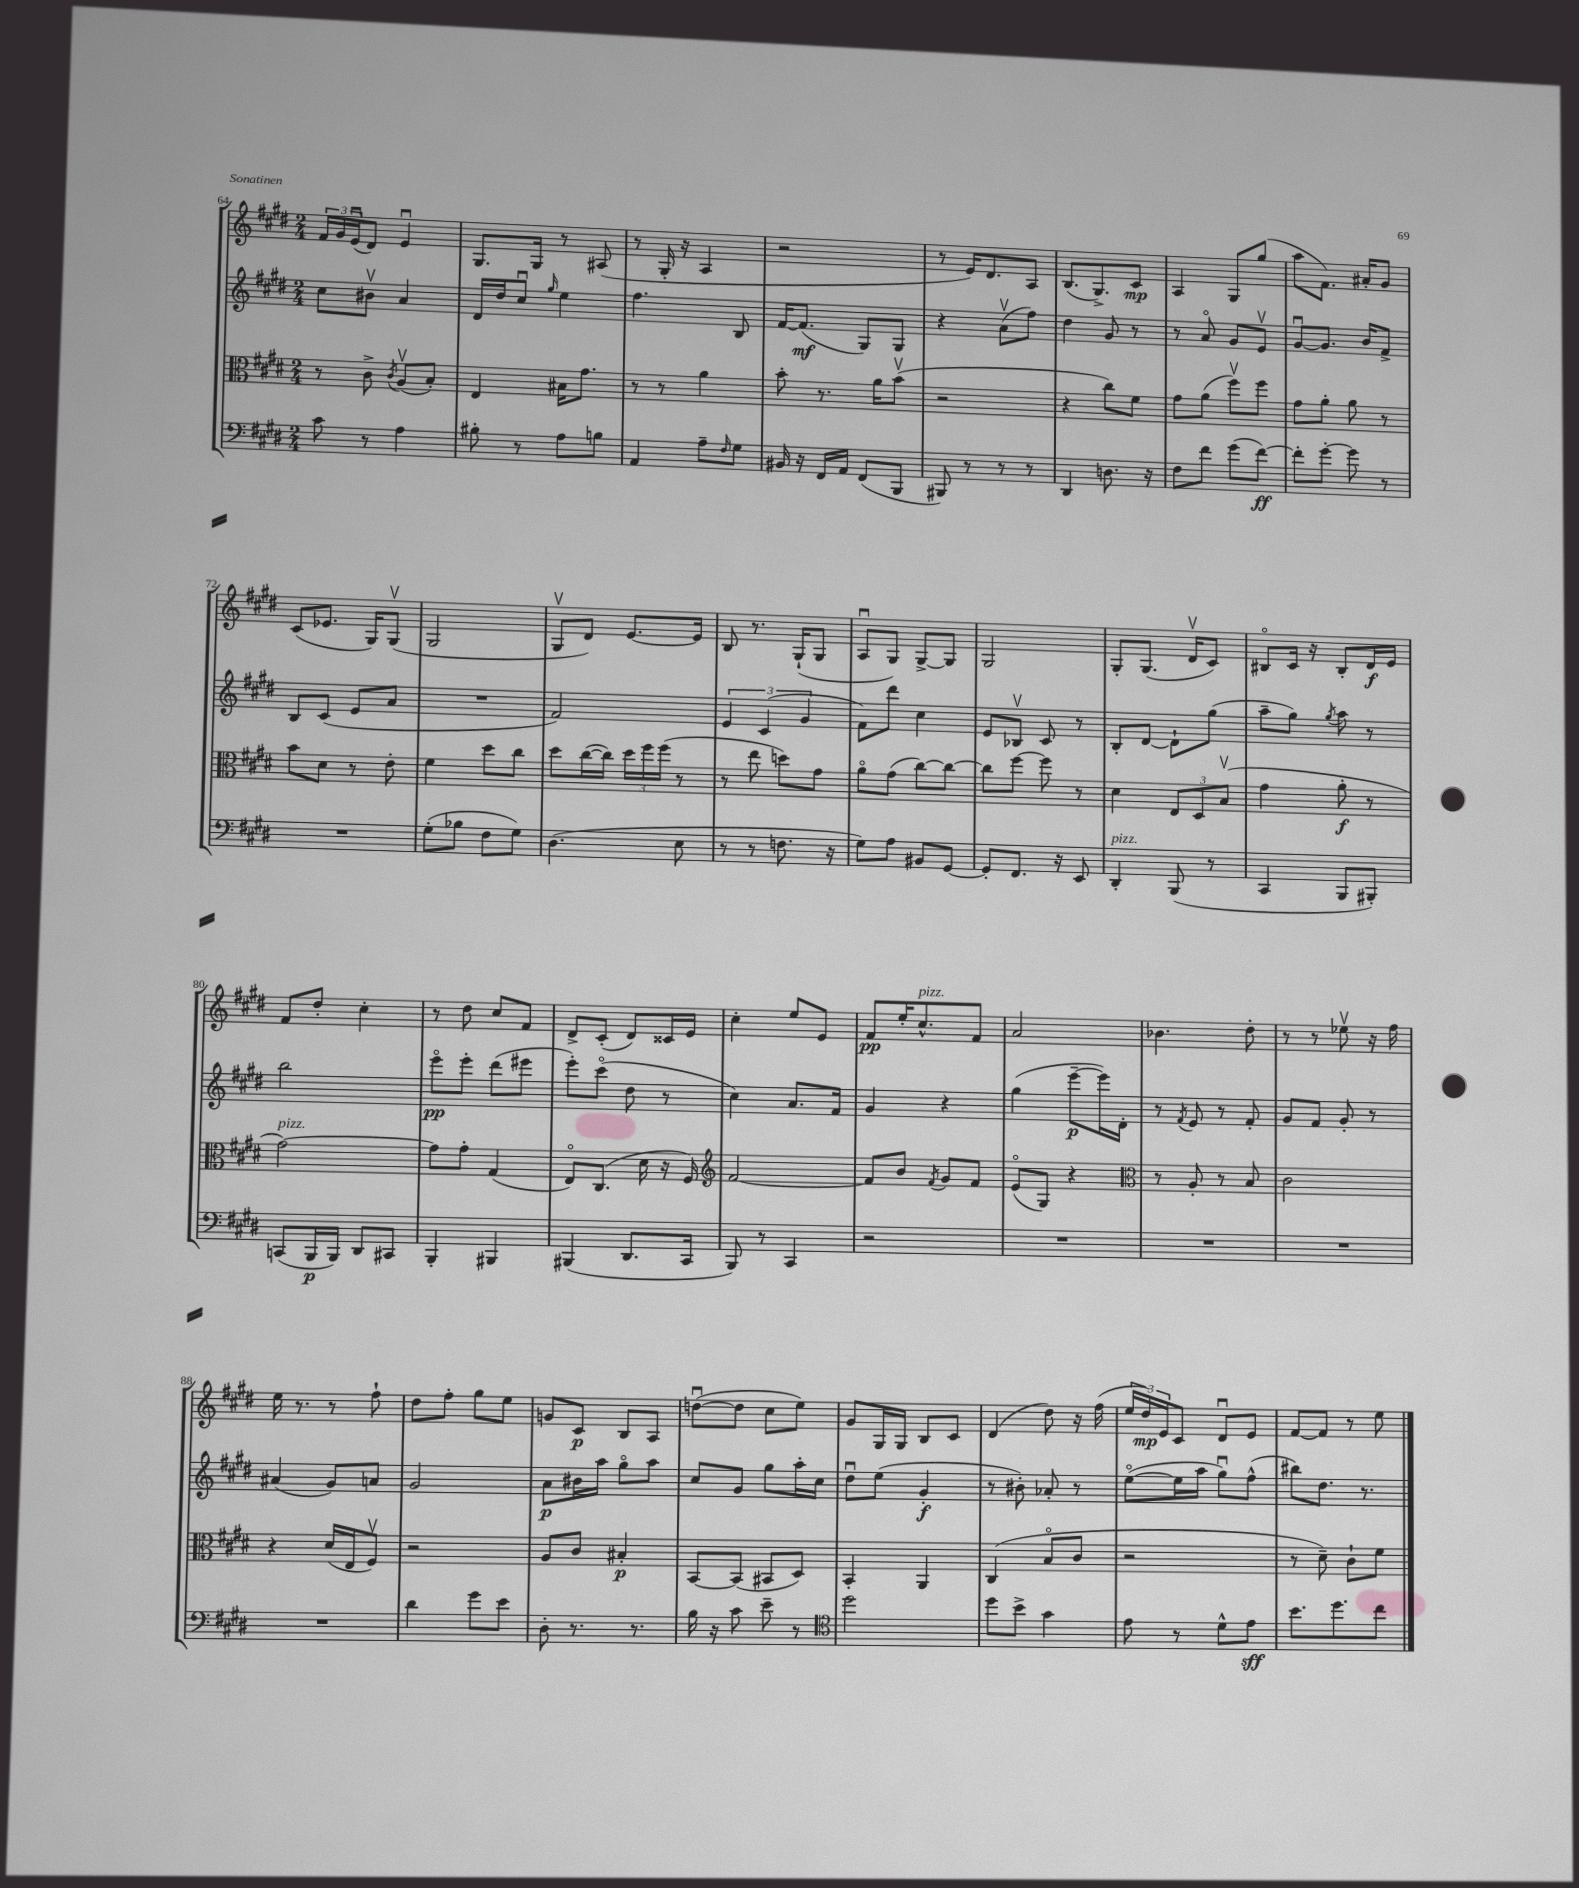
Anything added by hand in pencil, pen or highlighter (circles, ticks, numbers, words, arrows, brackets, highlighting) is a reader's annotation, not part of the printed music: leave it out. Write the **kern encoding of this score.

**kern	**dynam	**kern	**dynam	**kern	**dynam	**kern	**dynam
*part4	*part4	*part3	*part3	*part2	*part2	*part1	*part1
*staff4	*staff4	*staff3	*staff3	*staff2	*staff2	*staff1	*staff1
*clefF4	*	*clefC3	*	*clefG2	*	*clefG2	*
*k[f#c#g#d#]	*	*k[f#c#g#d#]	*	*k[f#c#g#d#]	*	*k[f#c#g#d#]	*
*M2/4	*	*M2/4	*	*M2/4	*	*M2/4	*
=64	=64	=64	=64	=64	=64	=64	=64
8c#\	.	8r	.	8cc#\L	.	24f#/LL	.
.	.	.	.	.	.	24g#/	.
.	.	.	.	.	.	(24eu/J	.
8r	.	8c#^\	.	8b#Xv\J	.	8d#/J)	.
.	.	8qc#/	.	.	.	.	.
4A\	.	(8Av/L	.	4a/	.	4eu/	.
.	.	8B'/J)	.	.	.	.	.
=65	=65	=65	=65	=65	=65	=65	=65
8B#X'\	.	4E/	.	16d#/LL	.	8.G#/L	.
.	.	.	.	16dd#/J	.	.	.
8r	.	.	.	8cc#u/J	.	.	.
.	.	.	.	.	.	16G#/Jk	.
.	.	.	.	16qqgg#/	.	.	.
8A\L	.	16B#X\KL	.	4ee\	.	8r	.
.	.	8.g#\J	.	.	.	.	.
8Bn\J	.	.	.	.	.	(8A#X/	.
=66	=66	=66	=66	=66	=66	=66	=66
4AA/	.	8r	.	4.ff#\	.	8r	.
.	.	8r	.	.	.	16G#'/	.
.	.	.	.	.	.	16r	.
8A~\L	.	4a\	.	.	.	4A/	.
16qqF#/	.	.	.	.	.	.	.
8G#\J	.	.	.	8B/	.	.	.
=67	=67	=67	=67	=67	=67	=67	=67
16BB#X/	.	8b'\	.	[16f#/KL	.	2r	.
16r	.	.	.	(8.f#/J]	mf	.	.
16FF#/LL	.	8.r	.	.	.	.	.
16AA/JJ	.	.	.	.	.	.	.
(8FF#/L	.	.	.	8G#/L)	.	.	.
.	.	16a\KL	.	.	.	.	.
8BBB/J	.	(8bv\J	.	8G#/J	.	.	.
=68	=68	=68	=68	=68	=68	=68	=68
8BBB#X/)	.	2r	.	4r	.	8r	.
8r	.	.	.	.	.	16e/KL)	.
.	.	.	.	.	.	8.d#/	.
8r	.	.	.	(8av\L	.	.	.
8r	.	.	.	8ff#\J)	.	8A/J	.
=69	=69	=69	=69	=69	=69	=69	=69
4DD#/	.	4r	.	4dd#\	.	(8.B/L	.
.	.	.	.	.	.	8.G#^/)	.
8.Dn\	.	8cc#\L)	.	8g#/	.	.	.
.	.	8f#\J	.	8r	.	8c#/J	mp
16r	.	.	.	.	.	.	.
=70	=70	=70	=70	=70	=70	=70	=70
8F#\L	.	8g#\L	.	8r	.	4A/	.
8f#\J	.	(8a\J	.	8a/	.	.	.
(8g#\L	.	8ff#v\L)	.	8g#/L	.	8G#/L	.
[8f#\J)	ff	8ff#\J	.	8ev/J	.	(8gg#/J	.
=71	=71	=71	=71	=71	=71	=71	=71
8f#'\L]	.	8g#\L	.	[8g#u/L	.	8aa\L	.
[8g#'\J	.	8a'\J	.	8.g#/J]	.	8.f#\J)	.
8g#\]	.	8a\	.	.	.	.	.
.	.	.	.	16b/KL	.	16a#X'/KL	.
8r	.	8r	.	8f#^/J	.	8g#/J	.
!!LO:LB:g=z
=72	=72	=72	=72	=72	=72	=72	=72
2r	.	8b\L	.	8B/L	.	(8c#/L	.
.	.	8d#\J	.	(8c#/J	.	8.e-X/J	.
.	.	8r	.	8e/L	.	.	.
.	.	.	.	.	.	16G#/KL)	.
.	.	8e'\	.	8a/J	.	(8G#v/J	.
=73	=73	=73	=73	=73	=73	=73	=73
(8G#'\L	.	4f#\	.	2r	.	2G#/	.
8B-X\J	.	.	.	.	.	.	.
8F#\L	.	8dd#\L	.	.	.	.	.
8G#\J)	.	8cc#\J	.	.	.	.	.
=74	=74	=74	=74	=74	=74	=74	=74
(4.D#\	.	8dd#\L	.	2f#/)	.	8G#v/L	.
.	.	([16cc#\L	.	.	.	8d#/J)	.
.	.	16cc#\JJ])	.	.	.	.	.
.	.	24dd#\LL	.	.	.	[8.e/L	.
.	.	24ff#\	.	.	.	.	.
.	.	(24ff#\JJ	.	.	.	.	.
8E\	.	8r	.	.	.	.	.
.	.	.	.	.	.	16e/Jk]	.
=75	=75	=75	=75	=75	=75	=75	=75
8r	.	8r	.	6e/	.	8B/	.
8r	.	8ee\	.	.	.	8.r	.
.	.	.	.	(6c#/	.	.	.
8.Fn\	.	8ddn\L)	.	.	.	.	.
.	.	.	.	.	.	(16G#`/KL	.
.	.	.	.	6g#/	.	.	.
.	.	8g#\J	.	.	.	8G#/J	.
16r	.	.	.	.	.	.	.
=76	=76	=76	=76	=76	=76	=76	=76
8G#\L)	.	8a\L	.	8f#\L)	.	8Au/L	.
8A\J	.	(8g#\J	.	8ddd#\J	.	8G#/J)	.
8BB#X/L	.	[8cc#\L)	.	4cc#\	.	[8G#^/L	.
[8GG#/J	.	8cc#\J_	.	.	.	8G#/J]	.
=77	=77	=77	=77	=77	=77	=77	=77
8GG#'/L]	.	8cc#\L]	.	8e/L	.	2G#/	.
8.FF#/J	.	[8ff#\J	.	8B-Xv/J	.	.	.
.	.	8ff#\]	.	8c#/	.	.	.
16r	.	.	.	.	.	.	.
8EE/	.	8r	.	8r	.	.	.
=78	=78	=78	=78	=78	=78	=78	=78
!LO:TX:a:i:t=pizz.	!	!	!	!	!	!	!
4DD#'/	.	4d#\	.	8B'/L	.	8G#'/L	.
.	.	.	.	[8d#/J	.	(8.G#/J	.
(8BBB/	.	12E/L	.	8d#`\L]	.	.	.
.	.	.	.	.	.	16d#v/KL	.
.	.	12D#/	.	.	.	.	.
8r	.	.	.	(8gg#\J	.	8c#/J)	.
.	.	(12Bv/J	.	.	.	.	.
=79	=79	=79	=79	=79	=79	=79	=79
4CC#/	.	4g#\	.	8aa~\L	.	8B#X/L	.
.	.	.	.	8gg#\J)	.	16c#/Jk	.
.	.	.	.	.	.	16r	.
.	.	.	.	8qgg#/	.	.	.
8BBB/L	.	8a'\	f	8aa\	.	8B#'/L	.
8BBB#X'/J)	.	8r	.	8r	.	16d#/L	f
.	.	.	.	.	.	16e/JJ	.
!!LO:LB:g=z
=80	=80	=80	=80	=80	=80	=80	=80
!	!	!LO:TX:a:i:t=pizz.	!	!	!	!	!
(8CCn/L	.	[2g#\)	.	2bb\	.	8f#/L	.
16BBB/L	p	.	.	.	.	8dd#'/J	.
16BBB/JJ)	.	.	.	.	.	.	.
8DD#/L	.	.	.	.	.	4cc#'\	.
8CC#X/J	.	.	.	.	.	.	.
=81	=81	=81	=81	=81	=81	=81	=81
4BBB'/	.	8g#\L]	.	8eee\L	pp	8r	.
.	.	8g#'\J	.	8eee'\J	.	8dd#\	.
4BBB#X/	.	(4G#/	.	(8ddd#\L	.	8cc#/L	.
.	.	.	.	8eee#X\J	.	8f#/J	.
=82	=82	=82	=82	=82	=82	=82	=82
(4BBB#X/	.	8E/L)	.	8eee'\L)	.	8d#^/L	.
.	.	(8.C#/J	.	(8ccc#\J	.	(8c#'/J	.
8.DD#/L	.	.	.	8dd#\	.	8d#/L)	.
.	.	16d#\	.	.	.	.	.
.	.	16r	.	8r	.	16c##X/L	.
16CC#/Jk	.	16F#/)	.	.	.	16e/JJ	.
=83	=83	=83	=83	=83	=83	=83	=83
*	*	*clefG2	*	*	*	*	*
8BBB/)	.	[2f#/	.	4cc#\)	.	4cc#'\	.
8r	.	.	.	.	.	.	.
4CC#/	.	.	.	8.a/L	.	8ee/L	.
.	.	.	.	.	.	8e/J	.
.	.	.	.	16f#/Jk	.	.	.
=84	=84	=84	=84	=84	=84	=84	=84
2r	.	8f#/L]	.	4g#/	.	8f#/L	pp
.	.	8b/J	.	.	.	16ee'/K	.
!	!	!	!	!	!	!LO:TX:a:i:t=pizz.	!
.	.	.	.	.	.	8.cc#^^/	.
.	.	8qf#/	.	.	.	.	.
.	.	8g#/L	.	4r	.	.	.
.	.	8f#/J	.	.	.	8f#/J	.
=85	=85	=85	=85	=85	=85	=85	=85
2r	.	(8e/L	.	(4gg#\	.	2a/	.
.	.	8G#/J)	.	.	.	.	.
.	.	4r	.	[8eee~\L	p	.	.
.	.	.	.	16eee\L])	.	.	.
.	.	.	.	16d#'\JJ	.	.	.
=86	=86	=86	=86	=86	=86	=86	=86
*	*	*clefC3	*	*	*	*	*
2r	.	8r	.	8r	.	4.b-X\	.
.	.	.	.	8qf#/	.	.	.
.	.	8A'/	.	8e/	.	.	.
.	.	8r	.	8r	.	.	.
.	.	8B/	.	8f#'/	.	8dd#'\	.
=87	=87	=87	=87	=87	=87	=87	=87
2r	.	2c#\	.	8g#/L	.	8r	.
.	.	.	.	8f#/J	.	8r	.
.	.	.	.	8g#'/	.	8ee-Xv\	.
.	.	.	.	8r	.	16r	.
.	.	.	.	.	.	16ff#\	.
!!LO:LB:g=z
=88	=88	=88	=88	=88	=88	=88	=88
2r	.	4r	.	(4a#X/	.	16ee\	.
.	.	.	.	.	.	8.r	.
.	.	(16d#/LL	.	8g#/L)	.	8r	.
.	.	16E/J	.	.	.	.	.
.	.	8F#v/J)	.	8an/J	.	8ff#`\	.
=89	=89	=89	=89	=89	=89	=89	=89
4d#\	.	2r	.	2g#/	.	8dd#\L	.
.	.	.	.	.	.	8ff#'\J	.
8g#\L	.	.	.	.	.	8gg#\L	.
8e\J	.	.	.	.	.	8ee\J	.
=90	=90	=90	=90	=90	=90	=90	=90
8D#'\	.	8A/L	.	8a\L	p	8gn/L	.
8.r	.	8c#/J	.	16b#X\L	.	8c#/J	p
.	.	.	.	16aa\JJ	.	.	.
.	.	4B#X'/	p	8gg#\L	.	8B/L	.
8.r	.	.	.	.	.	.	.
.	.	.	.	8aa\J	.	8A/J	.
=91	=91	=91	=91	=91	=91	=91	=91
16B\	.	[8BB/L	.	8cc#/L	.	([8ddnu\L	.
16r	.	.	.	.	.	.	.
8c#\	.	(8BB/J]	.	8g#/J	.	8dd\J]	.
8e~\	.	8BB#X/L	.	8gg#\L	.	8cc#\L	.
8r	.	8D#/J)	.	16aa'\L	.	8ee\J)	.
.	.	.	.	16cc#\JJ	.	.	.
=92	=92	=92	=92	=92	=92	=92	=92
*clefC4	*	*	*	*	*	*	*
2dd#\	.	4BB'/	.	8dd#u\L	.	8g#/L	.
.	.	.	.	(8ee\J	.	16G#/L	.
.	.	.	.	.	.	16G#/JJ	.
.	.	4AA/	.	4g#'/	f	8B/L	.
.	.	.	.	.	.	8c#/J	.
=93	=93	=93	=93	=93	=93	=93	=93
8dd#\L	.	(4C#/	.	8r	.	(4d#/	.
8b^\J	.	.	.	8b#X'\)	.	.	.
4g#\	.	8B/L	.	8a-X'/	.	8dd#\)	.
.	.	8c#/J	.	8r	.	16r	.
.	.	.	.	.	.	(16ff#\	.
=94	=94	=94	=94	=94	=94	=94	=94
8e\	.	2r	.	([8ee\L	.	24ee/LL	.
.	.	.	.	.	.	24dd#/)	mp
.	.	.	.	.	.	24e/J	.
8r	.	.	.	16ee\L]	.	8c#/J	.
.	.	.	.	16aa\JJ	.	.	.
8d#^^\L	.	.	.	8gg#u\L)	.	8d#u/L	.
8e\J	sff	.	.	(8ff#^^\J	.	8e/J	.
=95	=95	=95	=95	=95	=95	=95	=95
8.b\L	.	8r	.	8bb#X\L)	.	[8f#/L	.
.	.	8d#~\)	.	8.dd#\J	.	8f#/J]	.
8.dd#\	.	.	.	.	.	.	.
.	.	8c#`\L	.	.	.	8r	.
.	.	.	.	8.r	.	.	.
8cc#\J	.	8f#\J	.	.	.	8ee\	.
==	==	==	==	==	==	==	==
*-	*-	*-	*-	*-	*-	*-	*-
